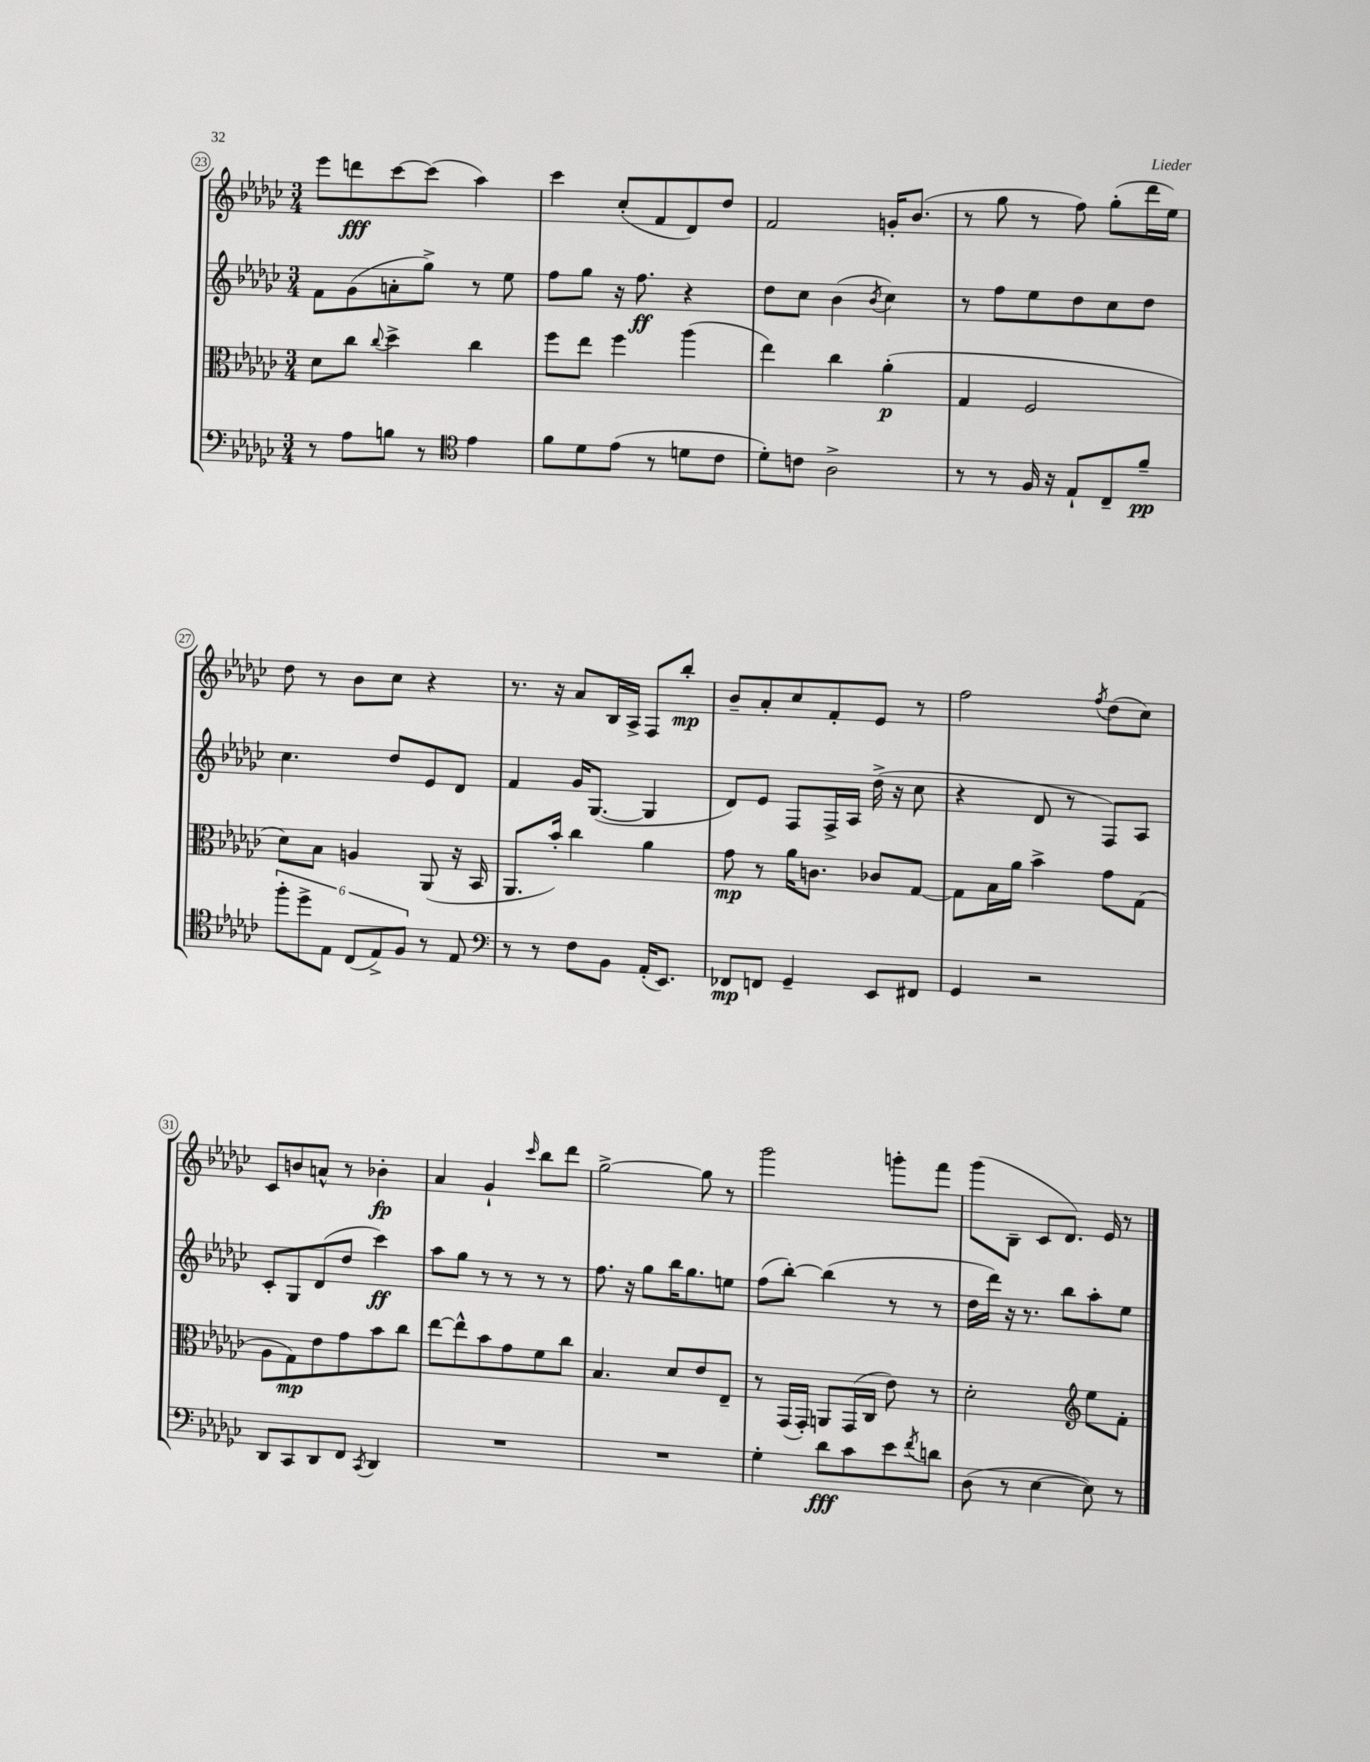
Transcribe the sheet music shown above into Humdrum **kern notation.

**kern	**kern	**kern	**kern
*staff4	*staff3	*staff2	*staff1
*clefF4	*clefC3	*clefG2	*clefG2
*k[b-e-a-d-g-c-]	*k[b-e-a-d-g-c-]	*k[b-e-a-d-g-c-]	*k[b-e-a-d-g-c-]
*M3/4	*M3/4	*M3/4	*M3/4
8r	8d-\L	8f\L	8eee-\L
8A-\L	8cc-\J	(8g-\	8ddd\
.	8qqcc-/	.	.
8B\J	4dd-^\	8a'\	[8ccc-\
8r	.	8gg-^\J)	(8ccc-\]J
*clefC4	*	*	*
4e-\	4cc-\	8r	4aa-\)
.	.	8ee-\	.
=	=	=	=
8f\L	8ff\L	8ff\L	4ccc-\
8d-\	8ee-\J	8gg-\J	.
(8e-\J	4ff\	16r	(8cc-'/L
.	.	8.ff\	.
8r	.	.	8f/
8d\L	(4aa-\	4r	8d-/)
8c-\J	.	.	8dd-/J
=	=	=	=
8d-'\L)	4ee-\)	8dd-\L	2f/
8c\J	.	8cc-\J	.
2A-^\	4cc-\	(4b-\	.
.	.	8qb-/	.
.	(4a-'\	4cc-\)	16g'/LK
.	.	.	(8.b-/J
=	=	=	=
8r	4G-/	8r	8r
8r	.	8ff\L	8gg-\
16F/	2F/	8ee-\	8r
16r	.	.	.
8E-`/L	.	8dd-\	8ff\)
8C-~/	.	8cc-\	(8gg-'\L
8f~/J	.	8dd-\J	16ddd-\L
.	.	.	16ee-\JJ)
=	=	=	=
12ff'\L	8d-\L)	4.cc-\	8dd-\
12dd-^\	.	.	.
.	8B-\J	.	8r
12E-\J	.	.	.
(12C-/L	4A/	.	8b-\L
12E-^/)	.	.	.
.	.	8dd-/L	8cc-\J
12F/J	.	.	.
8r	(8AA-/	8e-/	4r
8E-/	16r	8d-/J	.
.	16BB-/	.	.
=	=	=	=
*clefF4	*	*	*
8r	8.AA-/L	4f/	8.r
8r	.	.	.
.	16b-'/Jk)	.	16r
8F\L	4cc-\	16g-/LK	8a-/L
.	.	([8.G-/J	.
8BB-\J	.	.	16B-/L
.	.	.	16A-^/JJ
(16AA-'/LK	4a-\	4G-/]	8F/L
8.EE-/J)	.	.	.
.	.	.	8bb-'/J
=	=	=	=
8FF-/L	8g-\	8d-/L)	8b-~/L
8FF/J	8r	8e-/J	8a-'/
4GG-~/	16a-\LK	8F/L	8cc-/
.	8.c\J	.	.
.	.	16F^/L	8f'/
.	.	16A-/JJ	.
8EE-/L	8c-/L	(16dd-^\	8e-/J
.	.	16r	.
8FF#/J	[8G-/J	8cc-\	8r
=	=	=	=
4GG-/	8G-\]L	4r	2ff\
.	16B-\L	.	.
.	16a-\JJ	.	.
2r	4b-^\	8d-/	.
.	.	8r	.
.	.	.	8qff/
.	8g-\L	8F/L)	(8dd-\L
.	(8G-\J	8A-/J	8cc-\J)
=	=	=	=
8DD-/L	8A-\L	8c-'/L	8c-/L
8CC-/	8G-\)	8G-/	8b/
8DD-/	8e-\	(8d-/	8a^^/J
8FF/J	8g-\	8dd-/J	8r
8qCC-/	.	.	.
4DD-/	8b-\	4ccc-\)	4b-'\
.	8cc-\J	.	.
=	=	=	=
2.r	[8ee-\L	8aa-\L	4a-/
.	8ee-^^\]	8gg-\J	.
.	8b-\	8r	4g-`/
.	8g-\	8r	.
.	.	.	16qqccc-/
.	8f\	8r	8bb-\L
.	8cc-\J	8r	8ddd-\J
=	=	=	=
2.r	4.B-/	8.ff\	[2gg-^\
.	.	16r	.
.	.	8gg-\L	.
.	8d-/L	16bb-\K	.
.	.	8.gg-\	.
.	8e-/	.	8gg-\]
.	8E-~/J	8ee\J	8r
=	=	=	=
4G-'\	8r	(8ff\L	2ggg-\
.	(16GG-/LL	[8bb-'\J)	.
.	16GG-'/JJ)	.	.
8d-\L	8AA/L	(4bb-\]	.
8c-\	(16GG-/L	.	.
.	16C-/JJ	.	.
8e-\	8e-\)	8r	8ggg'\L
8qf/	.	.	.
8d\J	8r	8r	8fff\J
=	=	=	=
(8D-\	2d-'\	16dd-\LL	(8ggg-\L
.	.	16ddd-\JJ)	.
8r	.	16r	8B-~\J
.	.	8.r	.
[4E-\	.	.	8c-/L
.	.	8bb-\L	8.d-/J)
*	*clefG2	*	*
8E-\])	8ee-\L	8aa-'\	.
.	.	.	16e-/
8r	8f'\J	8ee-\J	8r
==	==	==	==
*-	*-	*-	*-
